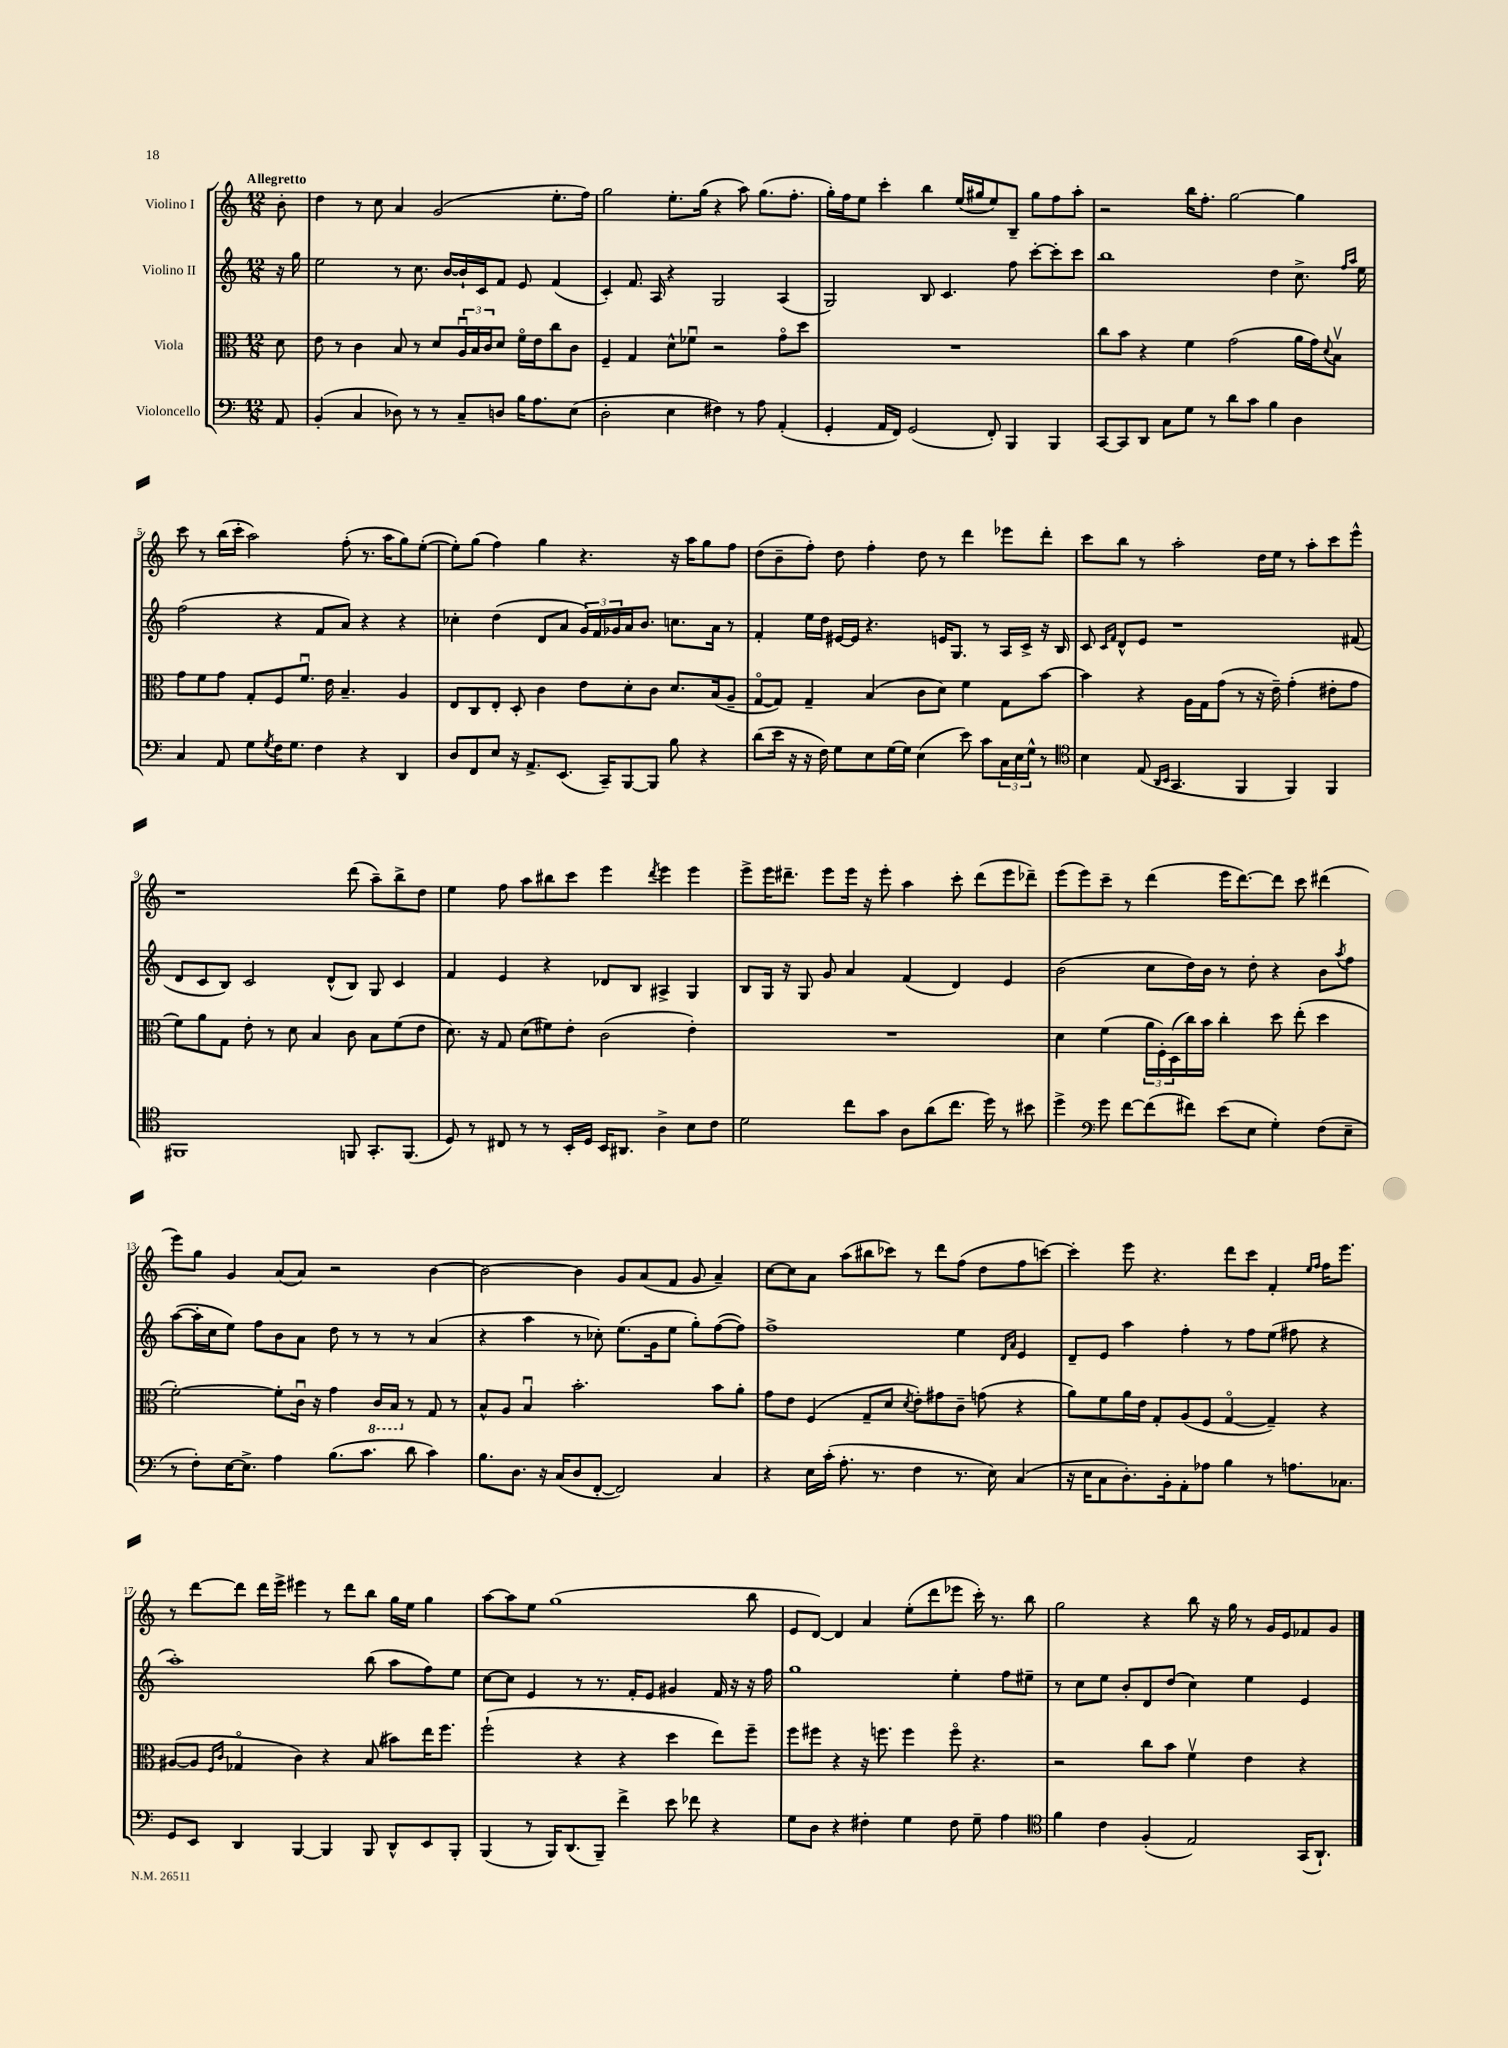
<<
\new StaffGroup <<
\new Staff = "s0" \with { instrumentName = "Violino I" } {
    \clef treble \key c \major \numericTimeSignature \time 12/8 \partial 8 \tempo "Allegretto"
    b'8-. |
    d''4 r8 c''8 a'4 g'2( e''8.-. f''16) |
    g''2 e''8.-. g''16( r4 a''8) g''8.( f''8.-. |
    g''16-.) f''16 e''8 c'''4-. b''4 e''16( gis''16 e''8) b8-- gis''8 f''8 a''8-. |
    r2 b''16 f''8.-. g''2~ g''4 |
    c'''8 r8 b''16( c'''16-. a''2) f''8-.( r8. a''16 g''8) e''8~-.( |
    e''8-.) g''8( f''4) g''4 r4. r16 a''16 g''8 f''8 |
    d''8( b'8-- f''8-.) d''8 f''4-. d''8 r8 d'''4 ees'''8 d'''8-. |
    c'''8 b''8 r8 a''2-. d''16 e''16 r8 a''8-. c'''8 e'''8-^ |
    r1 d'''8( a''8--) b''8-> d''8 |
    e''4 f''8 a''8 bis''8 c'''8 e'''4 \acciaccatura { d'''8 } e'''4 e'''4 |
    e'''8-> e'''16 dis'''8.-- e'''8 e'''16 r16 e'''8-. a''4 c'''8-. dis'''8( e'''8 des'''8--) |
    e'''8( e'''8) c'''8-- r8 d'''4( e'''16 d'''8.~) d'''8 c'''8 dis'''4( |
    e'''8) g''8 g'4 a'8( a'8) r2 b'4~ |
    b'2~ b'4 g'8 a'8( f'8 g'8 a'4--) |
    c''8~ c''8 a'8 a''8( bis''8 ces'''8) r8 d'''8 f''8( d''8 f''8 c'''8~) |
    c'''4-. e'''8 r4. d'''8 c'''8 f'4-. \grace { e''16 f''16 } f''16 e'''8. |
    r8 d'''8~ d'''8 d'''16 e'''16-> eis'''4 r8 d'''8 b''8 g''16 e''16 g''4 |
    a''8~ a''8 e''8 g''1( b''8 |
    e'8 d'8~) d'4 a'4 e''8-.( d'''8 ees'''8 c'''16-.) r8. b''8 |
    g''2 r4 b''8 r16 g''16 r8 g'16 e'16 fes'8 g'8 \bar "|." |
}
\new Staff = "s1" \with { instrumentName = "Violino II" } {
    \clef treble \key c \major \numericTimeSignature \time 12/8 \partial 8
    r16 g''16 |
    e''2 r8 c''8. b'16~ b'16-! c'16 f'8 e'8 f'4( |
    c'4-.) f'8. a16 r4 g2 a4( |
    g2) b8 c'4. f''8 c'''8~-. c'''8-. c'''8 |
    b''1 d''4 c''8.-> \grace { f''16 a''16 } e''16 |
    f''2( r4 f'8 a'8) r4 r4 |
    ces''4-. d''4( d'8 a'8 \tuplet 3/2 { g'16) f'16 ges'16 } a'16 b'8. c''8. a'16 r8 |
    f'4-. e''16 d''16 eis'16~ eis'16 r4. e'16 g8. r8 a16 c'16-> r16 b16 |
    c'8 \grace { c'16 f'16 } d'8-^ e'8 r1 fis'8( |
    d'8 c'8 b8) c'2 d'8-^( b8) g8 c'4 |
    f'4 e'4 r4 des'8 b8 ais4-> g4 |
    b8 g16 r16 g8 g'8 a'4 f'4( d'4) e'4 |
    b'2( c''8 d''16) b'16 r8 d''8-. r4 b'8 \acciaccatura { a''8 } f''8 |
    a''8~( a''16-. c''16 e''8) f''8 b'8 a'8 d''8 r8 r8 r8 a'4( |
    r4 a''4 r8 ces''8-.) e''8.( g'16 e''8 g''8-.) f''8~( f''8) |
    f''1-> e''4 \grace { d'16 a'16 } e'4 |
    d'8-- e'8 a''4 f''4-. r8 f''8 e''8( fis''8 r4 |
    a''1-.) b''8( a''8 f''8) e''8 |
    c''8~ c''8 e'4 r8 r8. f'16-. e'8 gis'4 f'16 r16 r16 f''16 |
    g''1 e''4-. f''8 eis''8-- |
    r8 c''8 e''8 b'8-. d'8 d''8( c''4) e''4 e'4 \bar "|." |
}
\new Staff = "s2" \with { instrumentName = "Viola" } {
    \clef alto \key c \major \numericTimeSignature \time 12/8 \partial 8
    d'8 |
    e'8 r8 c'4 b8 r8 d'8 \tuplet 3/2 { a16\downbow b16 c'16 } d'8 f'16\flageolet e'16 c''8 c'8 |
    f4-- g4 d'8-^ fes'8\downbow r2 g'8\flageolet d''8 |
    R1. |
    c''8 b'8 r4 f'4 g'2( a'16 g'16) \appoggiatura { d'8 } b8\upbow |
    g'8 f'8 g'8 g8-. f8 f'8.\downbow e'16 b4.-- a4 |
    e8 c8 e8-. d8-. c'4 e'8 d'8-. c'8 d'8. b16( a8-- |
    g8~\flageolet g8) g4-- b4( c'8 d'8) f'4 g8 b'8~ |
    b'4 r4 a16 g16 g'8( r8 r16 e'16--) g'4-.( eis'8-. g'8 |
    f'8) a'8 g8 e'8-. r8 d'8 b4 c'8 b8 f'8( e'8 |
    d'8.) r16 g8 d'8( fis'8) e'8-. c'2( e'4-.) |
    R1. |
    d'4 f'4( \tuplet 3/2 { a'16 f16-.) d16( } c''16) b'16 c''4-. d''8 e''8-.( d''4 |
    f'2~-.) f'8-. c'16\downbow r16 g'4 \ottava #-1 c16 b,16 \ottava #0 r8 g8 r8 |
    b8-^ a8 b4\downbow b'2.-. b'8 a'8-. |
    g'8 e'8 f4( g8-- d'8 \acciaccatura { d'8 } e'8-.) gis'8 c'8-- g'8( r4 |
    a'8) f'8 a'16 e'16 g8-. a8( f8 g4~\flageolet g4--) r4 |
    ais8~( ais8 \grace { f16 c'16 } ges4\flageolet c'4) r4 b8( bis'8) e''16 f''8. |
    f''2-!( r4 r4 d''4 e''8) f''8-- |
    f''8 fis''8 r4 r16 f''8. f''4 f''8\flageolet r4. |
    r2 c''8 b'8 f'4\upbow e'4 r4 \bar "|." |
}
\new Staff = "s3" \with { instrumentName = "Violoncello" } {
    \clef bass \key c \major \numericTimeSignature \time 12/8 \partial 8
    a,8 |
    b,4-.( c4 des8) r8 r8 c8-- d8 b16 a8. e8( |
    d2-. e4 fis4) r8 a8 a,4-.( |
    g,4-. a,16 f,16) g,2( f,8-.) b,,4 b,,4 |
    c,8~ c,8 d,8 c8 g8 r8 d'8 c'8 b4 d4 |
    c4 a,8 g8 \acciaccatura { g8 } f16 g8. f4 r4 d,4 |
    d8 f,8 e8 r16 a,8.-> e,8.( c,16--) b,,8~ b,,8 b8 r4 |
    d'8( e'16 r16 r16 f16) g8 e8 g16~ g16 e4( e'8) c'8 \tuplet 3/2 { c16 e16 g16-^ } r8 |
    \clef tenor b4 e8( \grace { a,16 b,16 } g,4. f,4 f,4) f,4 |
    fis,1 f,8 g,8.-. f,8.( |
    d8) r8 cis8 r8 r8 b,16-. d16 b,16 ais,8. a4-> b8 c'8 |
    d'2 c''8 g'8 a8 a'8( c''8. d''16) r8 bis'8 |
    d''4-> \clef bass g'8 f'8~ f'8( fis'8) e'8( e8 g4-.) f8( e8-- |
    r8 f8-.) e16~ e8.-> a4 b8.( c'8. d'8 c'4) |
    b8. d8. r16 c16( d8 f,8~-. f,2) c4 |
    r4 e16 c'16-.( a8.-. r8. f4 r8. e16) c4( |
    r16 e16 c8 d8.-.) b,16-. a,8-. aes8 b4 r8 a8. ces8. |
    g,8 e,8 d,4 b,,4~ b,,4 b,,8 d,8-^ e,8 b,,8-. |
    b,,4( r8 b,,16) d,8.( b,,8--) f'4-> e'8 fes'8 r4 |
    g8 d8 r4 fis4-. g4 fis8 g8-- a4 |
    \clef tenor f'4 c'4 f4-.( e2) g,16( a,8.-!) \bar "|." |
}
>>
>>
